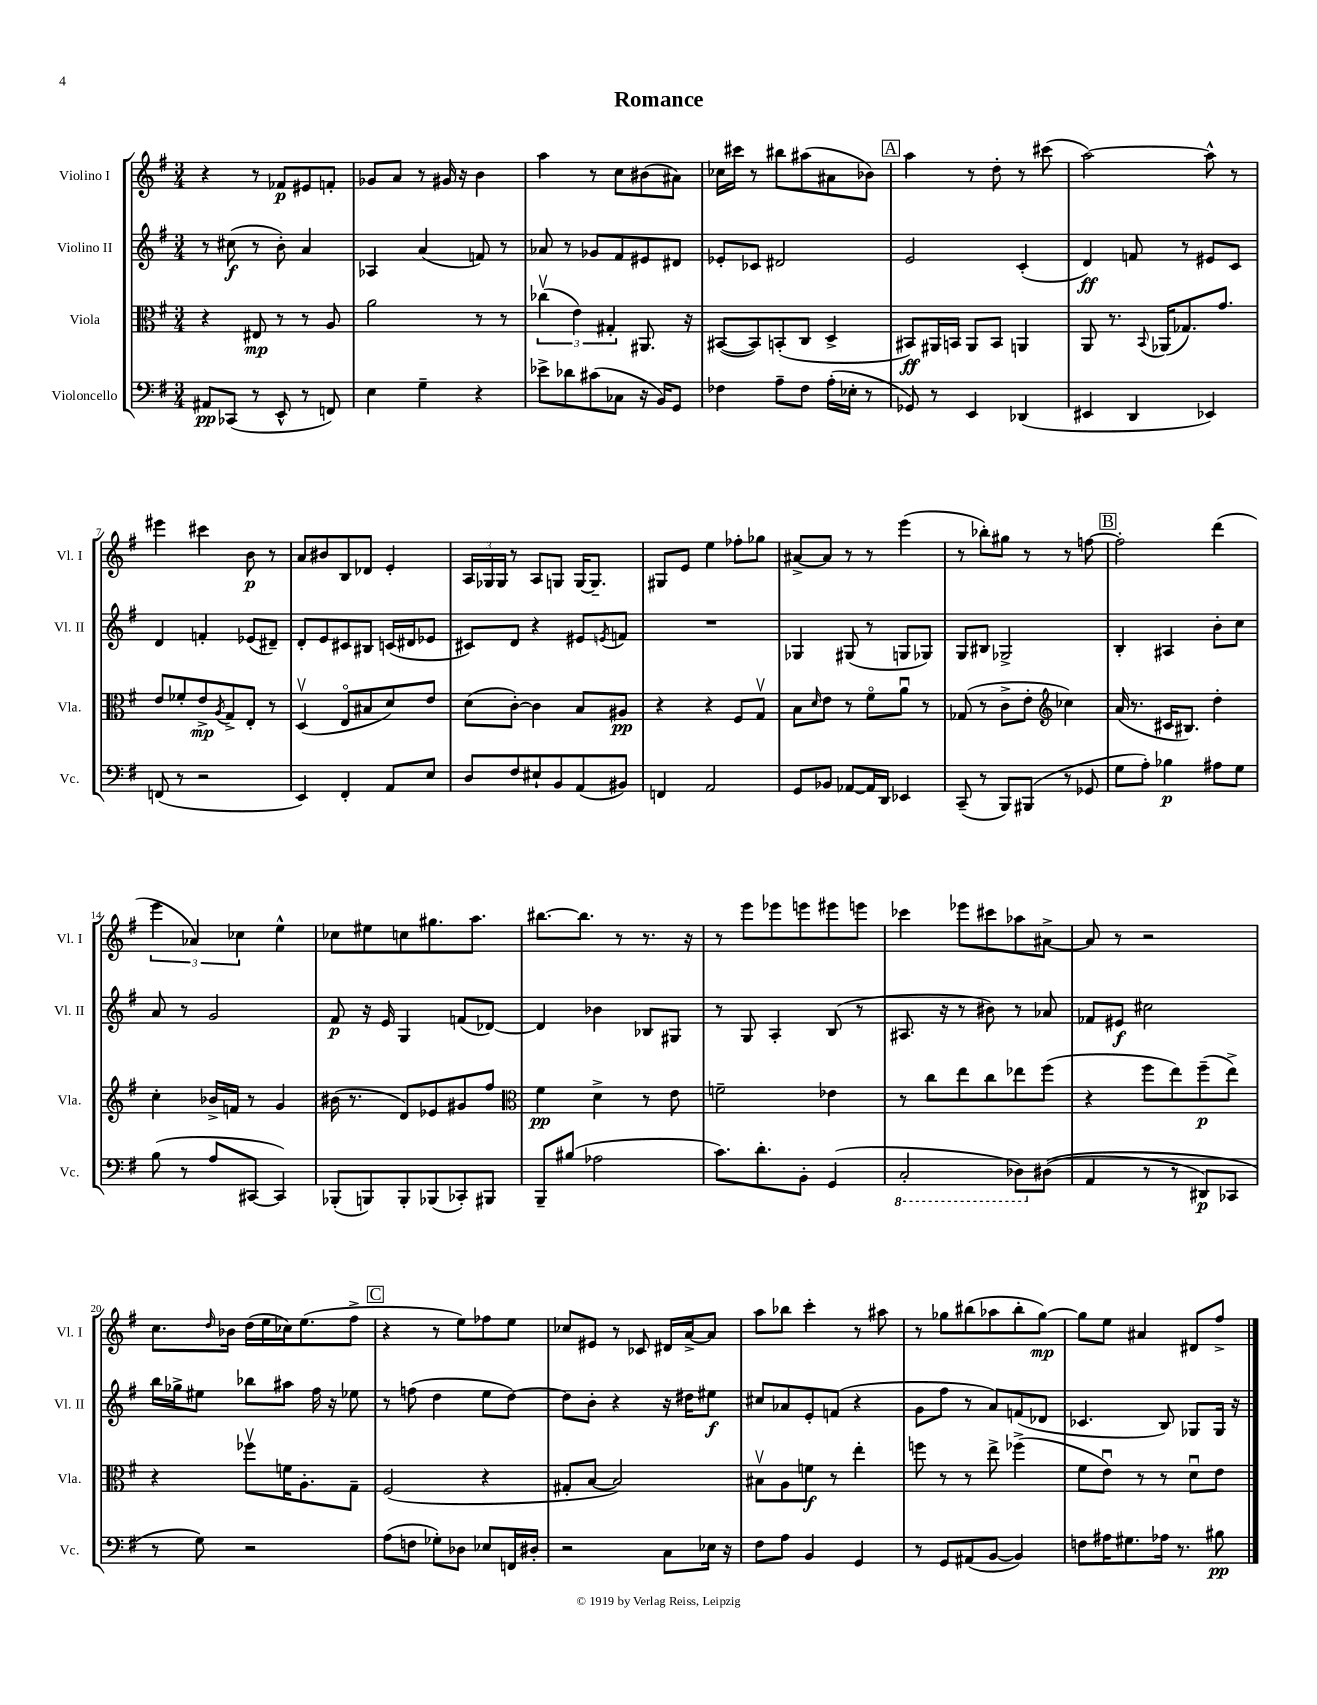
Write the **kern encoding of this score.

**kern	**dynam	**kern	**dynam	**kern	**dynam	**kern	**dynam
*part4	*part4	*part3	*part3	*part2	*part2	*part1	*part1
*staff4	*staff4	*staff3	*staff3	*staff2	*staff2	*staff1	*staff1
*I"Violoncello	*	*I"Viola	*	*I"Violino II	*	*I"Violino I	*
*I'Vc.	*	*I'Vla.	*	*I'Vl. II	*	*I'Vl. I	*
*clefF4	*	*clefC3	*	*clefG2	*	*clefG2	*
*k[f#]	*	*k[f#]	*	*k[f#]	*	*k[f#]	*
*M3/4	*	*M3/4	*	*M3/4	*	*M3/4	*
=1	=1	=1	=1	=1	=1	=1	=1
8AA#X/L	pp	4r	.	8r	.	4r	.
(8CC-X/J	.	.	.	(8cc#X\	f	.	.
8r	.	8E#X/	mp	8r	.	8r	.
8EE^^/	.	8r	.	8b'\)	.	8f-X/L	p
8r	.	8r	.	4a/	.	8e#X/	.
8FFn/)	.	8A/	.	.	.	8fn'/J	.
=2	=2	=2	=2	=2	=2	=2	=2
4E\	.	2a\	.	4A-X/	.	8g-X/L	.
.	.	.	.	.	.	8a/J	.
4G~\	.	.	.	(4a/	.	8r	.
.	.	.	.	.	.	16g#X/	.
.	.	.	.	.	.	16r	.
4r	.	8r	.	8fn/)	.	4b\	.
.	.	8r	.	8r	.	.	.
=3	=3	=3	=3	=3	=3	=3	=3
8e-X^\L	.	(6cc-Xv\	.	8a-X/	.	4aa\	.
8d-X\	.	.	.	8r	.	.	.
.	.	6e\)	.	.	.	.	.
(8c#X\	.	.	.	8g-X/L	.	8r	.
.	.	6G#X'/	.	.	.	.	.
8C-X\J	.	.	.	8f#/	.	8cc\L	.
16r	.	8.AA#X/	.	8e#X/	.	(8b#X\	.
16BB/KL)	.	.	.	.	.	.	.
8GG/J	.	.	.	8d#X/J	.	8a#X\J)	.
.	.	16r	.	.	.	.	.
=4	=4	=4	=4	=4	=4	=4	=4
4F-X\	.	([8BB#X/L	.	8e-X'/L	.	16cc-X\LL	.
.	.	.	.	.	.	16ccc#X\JJ	.
.	.	8BB#/])	.	8c-X/J	.	8r	.
8A~\L	.	(8BBn'/	.	2d#X/	.	8bb#X\L	.
8F-\J	.	8C/J	.	.	.	(8aa#X\	.
(16A'\LL	.	4D^/	.	.	.	8a#X\	.
16E-X'\JJ	.	.	.	.	.	.	.
8r	.	.	.	.	.	8b-X\J)	.
!!LO:REH:place=s1:t=A
=5	=5	=5	=5	=5	=5	=5	=5
8GG-X/)	.	8BB#X/L)	ff	2e/	.	4aa\	.
8r	.	16AA#X/L	.	.	.	.	.
.	.	16BBn/JJ	.	.	.	.	.
4EE/	.	8AA#/L	.	.	.	8r	.
.	.	8BB/J	.	.	.	8dd'\	.
(4DD-X/	.	4AAn/	.	(4c'/	.	8r	.
.	.	.	.	.	.	(8ccc#X\	.
=6	=6	=6	=6	=6	=6	=6	=6
4EE#X/	.	8AA/	.	4d/)	ff	[2aa\)	.
.	.	8.r	.	.	.	.	.
4DD/	.	.	.	8fn/	.	.	.
.	.	8qqBB/	.	.	.	.	.
.	.	(16AA-X/KL	.	.	.	.	.
.	.	8.G-X/)	.	8r	.	.	.
4EE-X/)	.	.	.	8e#X/L	.	8aa^^\]	.
.	.	8.g/J	.	.	.	.	.
.	.	.	.	8c/J	.	8r	.
!!LO:LB:g=z
=7	=7	=7	=7	=7	=7	=7	=7
(8FFn/	.	8e/L	.	4d/	.	4eee#X\	.
8r	.	8f-X'/	.	.	.	.	.
2r	.	8e^/	mp	4fn'/	.	4ccc#X\	.
.	.	8qA/	.	.	.	.	.
.	.	8G^/	.	.	.	.	.
.	.	8E'/J	.	(8e-X/L	.	8b\	p
.	.	8r	.	8d#X~/J)	.	8r	.
=8	=8	=8	=8	=8	=8	=8	=8
4EE/)	.	(4Dv/	.	8d'/L	.	8a/L	.
.	.	.	.	8e/	.	8b#X/	.
4FF#'/	.	8E/L	.	8c#X/	.	8B/	.
.	.	8B#X/	.	8B#X/J	.	8d-X/J	.
8AA/L	.	8d/)	.	(16cn/LL	.	4e'/	.
.	.	.	.	16d#X/J	.	.	.
8E/J	.	8e/J	.	8e-X/J	.	.	.
=9	=9	=9	=9	=9	=9	=9	=9
8D/L	.	(8d\L	.	8c#X/L)	.	24A/LL	.
.	.	.	.	.	.	24G-X/	.
.	.	.	.	.	.	24G-/JJ	.
8F#/	.	[8c'\J)	.	8d/J	.	8r	.
8E#X`/	.	4c\]	.	4r	.	8A/L	.
8BB/	.	.	.	.	.	8Gn/J	.
(8AA/	.	8B/L	.	8e#X/L	.	[16G/KL	.
.	.	.	.	.	.	8.G~/J]	.
.	.	.	.	8qen/	.	.	.
8BB#X/J)	.	8A#X/J	pp	8fn/J	.	.	.
=10	=10	=10	=10	=10	=10	=10	=10
4FFn/	.	4r	.	2.r	.	8G#X/L	.
.	.	.	.	.	.	8e/J	.
2AA/	.	4r	.	.	.	4ee\	.
.	.	8F#/L	.	.	.	8ff-X'\L	.
.	.	8Gv/J	.	.	.	8gg-X\J	.
=11	=11	=11	=11	=11	=11	=11	=11
8GG/L	.	8B\L	.	4G-X/	.	[8a#X^/L	.
.	.	16qqd/	.	.	.	.	.
8BB-X/J	.	8e\J	.	.	.	8a#/J]	.
[8AA-X/L	.	8r	.	(8G#X/	.	8r	.
16AA-/L]	.	8f#\L	.	8r	.	8r	.
16DD/JJ	.	.	.	.	.	.	.
4EE-X/	.	8au\J	.	8Gn/L	.	(4eee\	.
.	.	8r	.	8G-X/J)	.	.	.
=12	=12	=12	=12	=12	=12	=12	=12
(8CC~/	.	(8G-X/	.	8G/L	.	8r	.
8r	.	8r	.	8B#X/J	.	8bb-X'\L)	.
8BBB/L)	.	8c^\L	.	2G-X^/	.	8gg#X\J	.
(8BBB#X/J	.	8e'\J	.	.	.	8r	.
*	*	*clefG2	*	*	*	*	*
8r	.	4cc-X\)	.	.	.	8r	.
8GG-X/	.	.	.	.	.	[8ffn\	.
!!LO:REH:place=s1:t=B
=13	=13	=13	=13	=13	=13	=13	=13
8G\L	.	(16a/	.	4B'/	.	2ff'\]	.
.	.	8.r	.	.	.	.	.
8A'\J)	.	.	.	.	.	.	.
4B-X\	p	16c#X/KL	.	4A#X/	.	.	.
.	.	8.B#X/J)	.	.	.	.	.
8A#X\L	.	4dd'\	.	8b'\L	.	(4ddd\	.
8G\J	.	.	.	8cc\J	.	.	.
!!LO:LB:g=z
=14	=14	=14	=14	=14	=14	=14	=14
(8B\	.	4cc'\	.	8a/	.	6eee\	.
8r	.	.	.	8r	.	.	.
.	.	.	.	.	.	6a-X/)	.
8A/L	.	16b-X^/LL	.	2g/	.	.	.
.	.	16fn/JJ	.	.	.	.	.
.	.	.	.	.	.	6cc-X\	.
[8CC#X/J	.	8r	.	.	.	.	.
4CC#/])	.	4g/	.	.	.	4ee^^\	.
=15	=15	=15	=15	=15	=15	=15	=15
(8BBB-X'/L	.	(16b#X\	.	8f#/	p	8cc-X\L	.
.	.	8.r	.	.	.	.	.
8BBBn/)	.	.	.	16r	.	8ee#X\	.
.	.	.	.	16e/	.	.	.
8BBB'/	.	8d/L)	.	4G/	.	8ccn\	.
(8BBB-X/	.	8e-X/	.	.	.	8.gg#X\	.
8CC-X'/)	.	8g#X/	.	(8fn/L	.	.	.
.	.	.	.	.	.	8.aa\J	.
8BBB#X/J	.	8ff#/J	.	[8d-X/J)	.	.	.
=16	=16	=16	=16	=16	=16	=16	=16
*	*	*clefC3	*	*	*	*	*
8BBB~/L	.	4f#\	pp	4d-/]	.	[8.bb#X\L	.
(8B#X/J	.	.	.	.	.	.	.
.	.	.	.	.	.	8.bb#\J]	.
2A-X\	.	4d^\	.	4b-X\	.	.	.
.	.	.	.	.	.	8r	.
.	.	8r	.	8B-X/L	.	8.r	.
.	.	8e\	.	8G#X/J	.	.	.
.	.	.	.	.	.	16r	.
=17	=17	=17	=17	=17	=17	=17	=17
8.c\L)	.	2fn~\	.	8r	.	8r	.
.	.	.	.	8G/	.	8eee\L	.
8.d'\	.	.	.	.	.	.	.
.	.	.	.	4A'/	.	8eee-X\	.
8BB'\J	.	.	.	.	.	8eeen\	.
(4GG/	.	4e-X\	.	(8B/	.	8eee#X\	.
.	.	.	.	8r	.	8eeen\J	.
=18	=18	=18	=18	=18	=18	=18	=18
*8ba	*	*	*	*	*	*	*
2CC'/	.	8r	.	8.A#X/	.	4ccc-X\	.
.	.	8cc\L	.	.	.	.	.
.	.	.	.	16r	.	.	.
.	.	8ee\	.	8r	.	8eee-X\L	.
.	.	8cc\	.	8b#X\)	.	8ccc#X\	.
8DD-X\L)	.	8ee-X\	.	8r	.	8aa-X\	.
*X8ba	*	*	*	*	*	*	*
((8D#X\J	.	(8ff#\J	.	8a-X/	.	[8a#X^\J	.
=19	=19	=19	=19	=19	=19	=19	=19
4AA/	.	4r	.	8f-X/L	.	8a#/]	.
.	.	.	.	8e#X/J	f	8r	.
8r	.	8ff#\L	.	2cc#X\	.	2r	.
8r	.	8ee\)	.	.	.	.	.
8DD#X/L)	p	(8ff#~\	p	.	.	.	.
8CC-X/J	.	8ee^\J)	.	.	.	.	.
!!LO:LB:g=z
=20	=20	=20	=20	=20	=20	=20	=20
8r	.	4r	.	16bb\LL	.	8.cc\L	.
.	.	.	.	16gg-X^\J	.	.	.
8G\)	.	.	.	8ee#X\J	.	.	.
.	.	.	.	.	.	16qqdd/	.
.	.	.	.	.	.	16b-X\Jk	.
2r	.	8ff-Xv\L	.	8bb-X\L	.	(16dd\LL	.
.	.	.	.	.	.	16ee\	.
.	.	16fn\K	.	8aa#X\J	.	16cc-X\J)	.
.	.	8.A'\	.	.	.	(8.ee\	.
.	.	.	.	16ff#\	.	.	.
.	.	.	.	16r	.	.	.
.	.	8G~\J	.	8ee-X\	.	8ff#^\J	.
!!LO:REH:place=s1:t=C
=21	=21	=21	=21	=21	=21	=21	=21
(8A\L	.	(2F#/	.	8r	.	4r	.
8Fn\J	.	.	.	(8ffn\	.	.	.
8G-X'\L)	.	.	.	4dd\	.	8r	.
8D-X\J	.	.	.	.	.	8ee\L)	.
8E-X/L	.	4r	.	8ee\L	.	8ff-X\	.
16FFn/L	.	.	.	[8dd\J)	.	8ee\J	.
16D#X'/JJ	.	.	.	.	.	.	.
=22	=22	=22	=22	=22	=22	=22	=22
2r	.	8G#X'/L	.	8dd\L]	.	8cc-X/L	.
.	.	[8B/J	.	8b'\J	.	8e#X/J	.
.	.	2B/])	.	4r	.	8r	.
.	.	.	.	.	.	8c-X/	.
8C\L	.	.	.	16r	.	16d#X/LL	.
.	.	.	.	16dd#X\KL	.	[16a^/J	.
16E-X\Jk	.	.	.	8ee#X\J	f	8a/J]	.
16r	.	.	.	.	.	.	.
=23	=23	=23	=23	=23	=23	=23	=23
8F#\L	.	8B#Xv\L	.	8cc#X/L	.	8aa\L	.
8A\J	.	8A\	.	8a-X/	.	8bb-X\J	.
4BB/	.	8fn\J	f	8e'/	.	4ccc'\	.
.	.	8r	.	(8fn/J	.	.	.
4GG/	.	4ee'\	.	4r	.	8r	.
.	.	.	.	.	.	8aa#X\	.
=24	=24	=24	=24	=24	=24	=24	=24
8r	.	8ffn\	.	8g\L	.	8r	.
8GG/L	.	8r	.	8ff#\J	.	8gg-X\L	.
(8AA#X/	.	8r	.	8r	.	(8bb#X\	.
[8BB/J	.	8ee^\	.	8a/L)	.	8aa-X\	.
4BB/])	.	(4ff-X^\	.	(8fn/	.	8bb#'\	.
.	.	.	.	8d-X/J	.	[8gg-\J)	mp
=25	=25	=25	=25	=25	=25	=25	=25
8Fn\L	.	8f#\L	.	4.c-X/	.	8gg-\L]	.
16A#X\K	.	8eu\J)	.	.	.	8ee\J	.
8.G#X\	.	.	.	.	.	.	.
.	.	8r	.	.	.	4a#X/	.
16A-X\Jk	.	8r	.	8B/)	.	.	.
8.r	.	.	.	.	.	.	.
.	.	8du\L	.	8G-X/L	.	8d#X/L	.
8B#X\	pp	8e\J	.	16G-/Jk	.	8ff#^/J	.
.	.	.	.	16r	.	.	.
==	==	==	==	==	==	==	==
*-	*-	*-	*-	*-	*-	*-	*-
